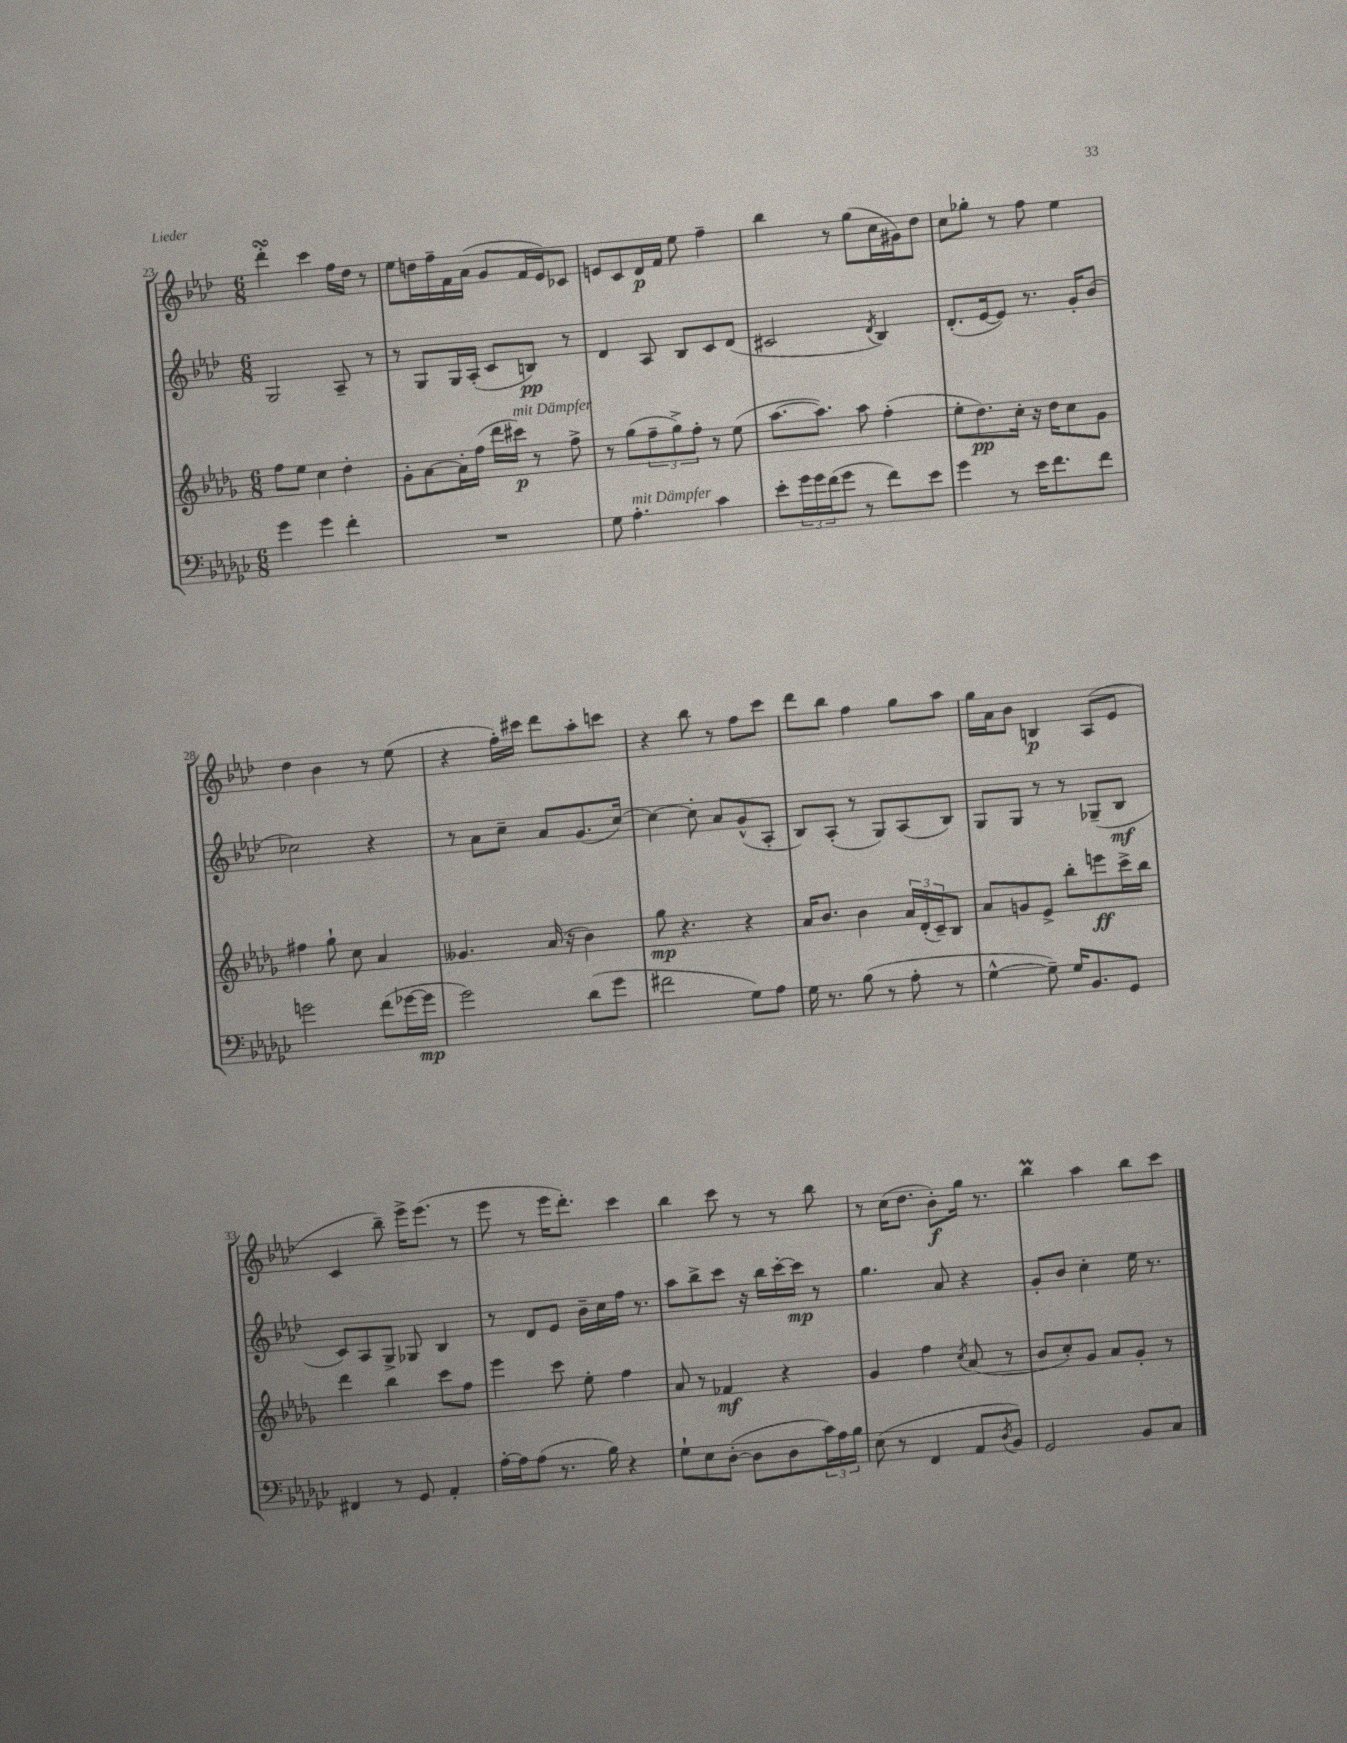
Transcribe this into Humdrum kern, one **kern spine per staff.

**kern	**kern	**kern	**kern
*staff4	*staff3	*staff2	*staff1
*clefF4	*clefG2	*clefG2	*clefG2
*k[b-e-a-d-g-c-]	*k[b-e-a-d-g-]	*k[b-e-a-d-]	*k[b-e-a-d-]
*M6/8	*M6/8	*M6/8	*M6/8
4g-	8ff	2G	4ddd-'
.	8ee-	.	.
4g-	4cc	.	4ccc
4f'	4dd-'	8A-~	16ff
.	.	.	16dd-
.	.	8r	8r
=	=	=	=
2.r	8g-'	8r	8ee-
.	[8a-	8G	16dd
.	.	.	16ff~
.	16a-']	16G	16f
.	(16ff	(16A-'	(16a-
.	16ddd-	8c	8g
.	16ccc#)	.	.
.	8r	8B)	16f
.	.	.	16e-)
.	8ff^	8r	8c-
=	=	=	=
8G-	8r	4d-	8e
4.A-'	(8gg-	.	8c
.	12ff~	8A-	16d-
.	.	.	16f
.	12gg-^)	.	.
.	.	8B-	8ee-
.	12ff'	.	.
4c-	8r	8c	4ff~
.	(8ee-	(8d-	.
=	=	=	=
8e-'	[8.aa-	2c#	4bb-
24g-	.	.	.
24g-	.	.	.
.	8.aa-])	.	.
(24f	.	.	.
8g-	.	.	8r
8r	8aa-	.	(8gg
.	.	8qd-	.
8f)	(4ff'	4B-)	16cc
.	.	.	16g#)
8e-	.	.	8dd-
=	=	=	=
4g-	8ee-'	(8.d-'	8cc
.	8.dd-)	.	8gg-'
.	.	[16e-	.
8r	.	8e-])	8r
.	16cc'	.	.
16e-	16r	8.r	8ff
8.f	16dd-	.	.
.	8cc	.	4ee-
.	.	16g'	.
8f	8g-	(8b-	.
=	=	=	=
2g	4ff#	2cc-)	4dd-
.	8gg-`	.	4b-
.	8cc	.	.
(8f	4a-	4r	8r
[16g-	.	.	(8ee-
16g-]	.	.	.
=	=	=	=
2g-)	4.g--	8r	4r
.	.	8a-	.
.	.	8cc~	16ff')
.	.	.	16ccc#
.	(16a-	8a-	8ddd-
.	16r	.	.
(8d-	4b-)	(8.g	8aa-'
8g-	.	.	8ccc
.	.	[16cc)	.
=	=	=	=
2f#	8gg-	4cc_	4r
.	4.r	.	.
.	.	8cc']	8bb-
.	.	8a-	8r
8G-)	4r	(8g^^	8ff
8A-	.	8A-'	8ccc
=	=	=	=
16G-	16a-	8B-)	8ddd-
8.r	8.b-	.	.
.	.	(8A-'	8bb-
(8B-	4b-	8r	4ff
8r	.	8G)	.
8A-'	24a-	(8A-	8gg
.	(24d-'	.	.
.	24c~)	.	.
8r	8B-	8B-)	8aa-
=	=	=	=
[4G-^^	8a-	8G	16gg
.	.	.	16a-
.	8g	8G	8b-
8G-~])	8e-^	8r	4B
16G-	8bb-'	8r	.
8.BB-	.	.	.
.	8eee	(8G-~	(8A-
8GG-	16ccc^	8B-	8e-
.	16bb-	.	.
=	=	=	=
4FF#	4ddd-	8c)	4c
.	.	8A-	.
8r	4bb-	8G^	8bb-~)
8GG-	.	8G-	16eee-^
.	.	.	(8.eee-
4AA-'	8ccc	4B-	.
.	8ff	.	8r
=	=	=	=
[16A-'	4eee-	8r	8eee-
16A-]	.	.	.
(8A-	.	8d-	8r
8.r	8ccc	8e-	16eee-
.	.	.	8.ddd-')
.	8ee-'	16b-~	.
16B-)	.	16cc	.
4r	4ff	16ff	4ccc
.	.	8.r	.
=	=	=	=
8G-`	8a-	8aa-	4bb-
8E-	8r	8bb-^	.
([8D-'	4f-	8ccc	8ccc
8D-]	.	16r	8r
.	.	16bb-	.
8D-	4r	[16ccc'	8r
.	.	16ccc]	.
24c-)	.	8r	8bb-
24A-	.	.	.
24B-	.	.	.
=	=	=	=
(8E-	4g-	4.gg	8r
8r	.	.	(16cc
.	.	.	8.dd-
4FF	4ff	.	.
.	.	8a-	8b-')
.	8qcc	.	.
8AA-	(8a-	4r	16gg
.	.	.	8.r
8qD-	.	.	.
8BB-)	8r	.	.
=	=	=	=
2GG-	8b-	8g'	4bb-
.	8cc')	8b-	.
.	8g-	4cc'	4aa-
.	8a-	.	.
8BB-	8g-'	16ee-	8bb-
.	.	8.r	.
8C-	8r	.	8ccc
==	==	==	==
*-	*-	*-	*-
